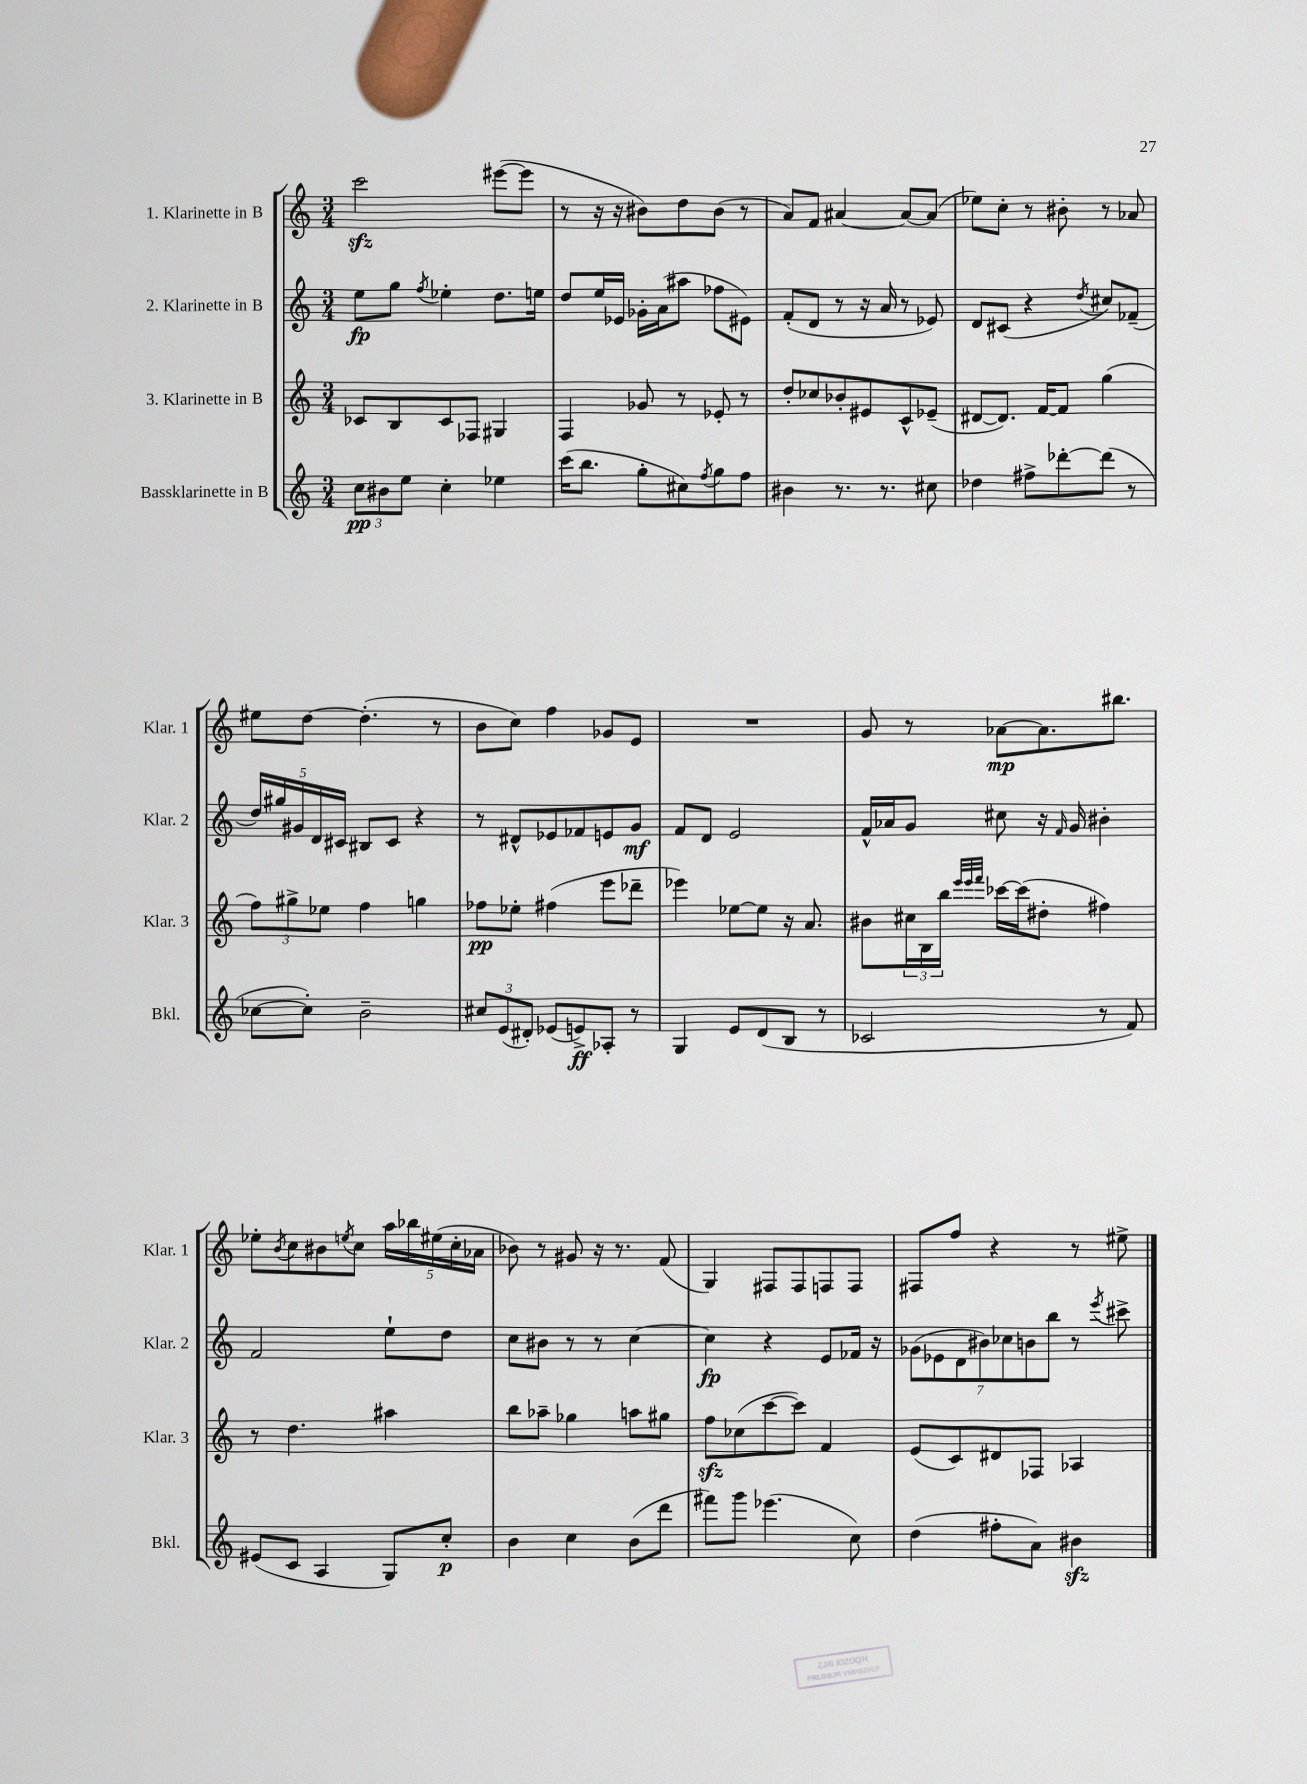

**kern	**kern	**kern	**kern
*staff4	*staff3	*staff2	*staff1
*clefG2	*clefG2	*clefG2	*clefG2
*k[]	*k[]	*k[]	*k[]
*M3/4	*M3/4	*M3/4	*M3/4
12cc	8c-	8ee	2ccc
12b#	.	.	.
.	8B	8gg	.
12ee	.	.	.
.	.	8qff	.
4cc'	8c-	4ee-'	.
.	8F-	.	.
4ee-	4G#	8.dd	([8eee#
.	.	.	8eee#]
.	.	16ee	.
=	=	=	=
(16ccc	4F	8dd	8r
8.bb	.	.	.
.	.	16ee	16r
.	.	16e-	16r
8gg'	8g-	16g-'	8b#)
.	.	(16a	.
8cc#)	8r	8aa#	8dd
8qff	.	.	.
8gg	8e-'	8ff-	(8b#
8ff	8r	8e#)	8r
=	=	=	=
4b#	8dd'	(8f'	8a)
.	8cc-	8d	8f
8.r	8b-'	8r	[4a#
.	8e#	16r	.
8.r	.	16a	.
.	8c^^	8r	8a#_
8cc#	(8e-~	8e-)	(8a#]
=	=	=	=
4dd-	[8d#	8d	8ee-)
.	8.d#])	(8c#	8cc'
8ff#^	.	4r	8r
.	[16f	.	.
[8ddd-'	8f]	.	8b#'
.	.	8qdd	.
(8ddd-]	(4gg	8cc#)	8r
8r	.	(8f-~	8a-
=	=	=	=
[8cc-	12ff)	20dd)	8ee#
.	.	20gg#	.
.	12gg#^	.	.
.	.	20g#	.
8cc-'])	.	.	[8dd
.	.	20d	.
.	12ee-	.	.
.	.	20c#	.
2b~	4ff	8B#	(4.dd']
.	.	8c#	.
.	4gg	4r	.
.	.	.	8r
=	=	=	=
12cc#	8ff-	8r	8b
(12e	.	.	.
.	8ee-'	8d#^^	8cc)
12d#')	.	.	.
(8e-	(4ff#	8e-	4ff
8e^)	.	8f-	.
8A-'	8eee	8e	8g-
8r	8ddd-~	8g	8e
=	=	=	=
4G	4eee-)	8f	2.r
.	.	8d	.
8e	[8ee-	2e	.
(8d	8ee-]	.	.
8B	16r	.	.
.	8.a	.	.
8r	.	.	.
=	=	=	=
2c-	8b#	16f^^	8g
.	.	16a-	.
.	24cc#	8g	8r
.	24B	.	.
.	24bb	.	.
.	32qqeee	.	.
.	32qqeee	.	.
.	32qqfff	.	.
.	[16ccc-	8cc#	[8a-
.	(16ccc-]	.	.
.	8dd#'	16r	8.a-]
.	.	16qqf	.
.	.	16g	.
8r	4ff#)	4b#'	.
.	.	.	8.bb#
8f)	.	.	.
=	=	=	=
(8e#	8r	2f	8ee-'
.	.	.	8qb
8c	4.dd	.	8cc
4A	.	.	8b#
.	.	.	8qee
.	.	.	8cc
8G)	4aa#	8ee`	20aa
.	.	.	20bb-
.	.	.	(20ee#
8cc'	.	8dd	.
.	.	.	20cc'
.	.	.	20a-
=	=	=	=
4b	8bb	8cc	8b-)
.	8aa-~	8b#	8r
4cc	4gg-	8r	8g#
.	.	8r	16r
.	.	.	8.r
(8b	8aa	[4cc	.
8ddd	8gg#	.	(8f
=	=	=	=
8fff#)	8ff	4cc]	4G)
8ggg	(8cc-	.	.
(4.eee-	[8ccc	4r	8F#
.	8ccc])	.	8F#
.	4f	8e	8F
8cc)	.	16f-	8F
.	.	16r	.
=	=	=	=
(4dd	(8e	(14g-	8F#
.	.	14e-	.
.	8c)	.	8ff
.	.	14d	.
.	.	14b#)	.
8ff#'	8d#	.	4r
.	.	14cc-	.
.	.	14b	.
8a)	8F-	.	.
.	.	14bb	.
4b#	4A-	8r	8r
.	.	8qeee	.
.	.	8ccc#^	8ee#^
==	==	==	==
*-	*-	*-	*-
